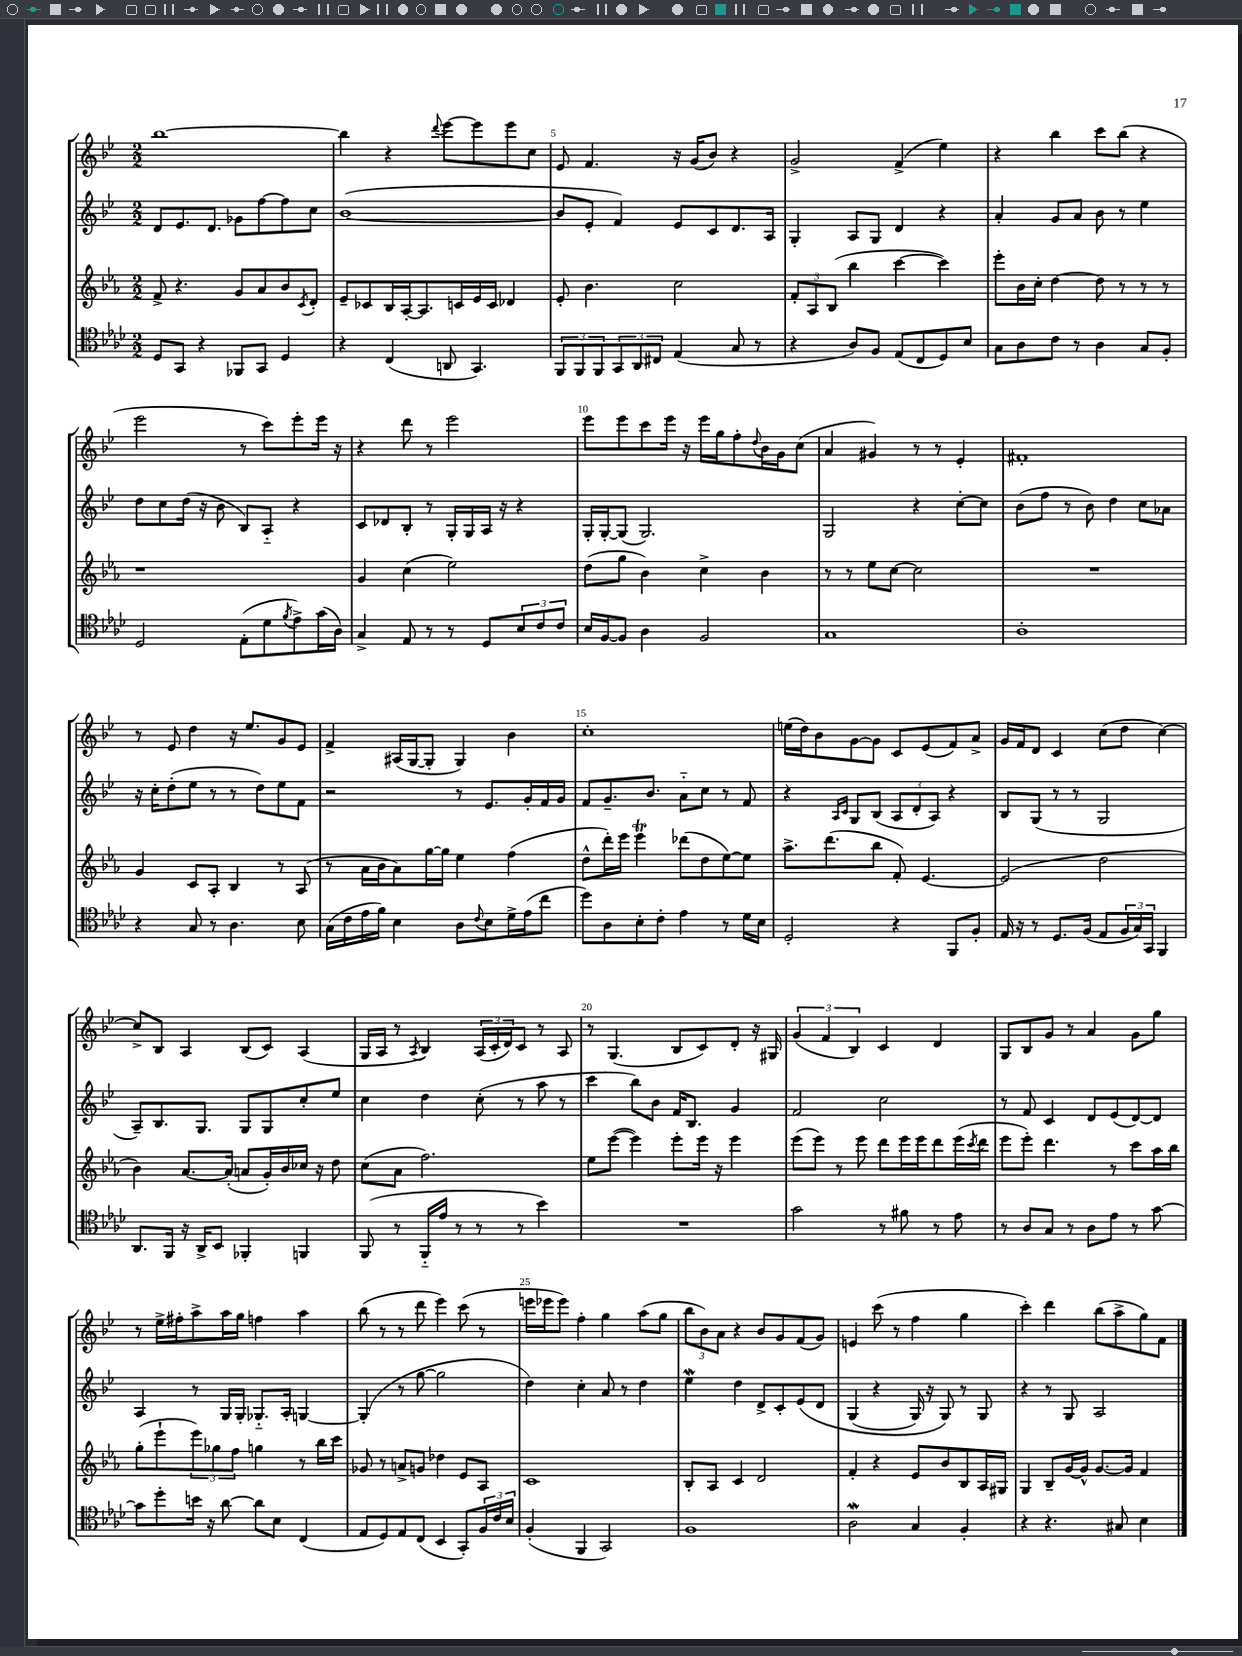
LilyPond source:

<<
\new StaffGroup <<
\new Staff = "s0" {
    \clef treble \key bes \major \numericTimeSignature \time 2/2
    bes''1~ |
    bes''4 r4 \appoggiatura { d'''8 } ees'''8~ ees'''8 ees'''8 c''8 |
    ees'8 f'4. r16 g'16( bes'8) r4 |
    g'2-> f'4->( ees''4) |
    r4 bes''4 c'''8 bes''8( r4 |
    ees'''2 r8 c'''8) ees'''8-. ees'''16 r16 |
    r4 d'''8 r8 ees'''2 |
    ees'''8 ees'''8 c'''8 ees'''16 r16 ees'''16 g''16 f''8-. \appoggiatura { d''8 } bes'16 g'16 c''8( |
    a'4 gis'4) r8 r8 ees'4-. |
    fis'1-. |
    r8 ees'8 d''4 r16 ees''8. g'8 ees'8 |
    f'4-> ais16( g16~ g8-. g4) bes'4 |
    c''1-. |
    e''16( d''16) bes'8 g'8~ g'8 c'8 ees'8( f'8) a'8-> |
    g'16 f'16 d'8 c'4 c''8( d''8 c''4~) |
    c''8-> bes8 a4 bes8( c'8) a4( |
    g16 a16 r8 \acciaccatura { a8 } bes4) \tuplet 3/2 { a16( c'16-. d'16) } c'8 r8 a8 |
    r8 g4.( bes8 c'8) d'8-. r16 gis16 |
    \tuplet 3/2 { g'4( f'4 bes4) } c'4 d'4 |
    g8 bes8 g'8 r8 a'4 g'8 g''8 |
    r8 ees''16-> fis''16-. a''8-> a''16 g''16 f''4 a''4 |
    bes''8( r8 r8 d'''8 ees'''4) c'''8( r8 |
    e'''16 ees'''16 ees'''8) f''4-. g''4 a''8( g''8 |
    \tuplet 3/2 { bes''8 bes'8) a'8 } r4 bes'8 g'8 f'8( g'8) |
    e'4 c'''8( r8 f''4 g''4 |
    c'''4-.) d'''4 bes''8( a''8-> g''8) f'8 \bar "|." |
}
\new Staff = "s1" {
    \clef treble \key bes \major \numericTimeSignature \time 2/2
    d'8 ees'8. d'8. ges'8 f''8~ f''8 c''8 |
    bes'1~( |
    bes'8 ees'8-. f'4) ees'8 c'8 d'8. a16 |
    g4-. a8 g8 d'4 r4 |
    a'4-. g'8 a'8 bes'8 r8 ees''4 |
    d''8 c''8 d''16( r16 bes'8 bes8) a8-_ r4 |
    c'8 des'8 bes8-. r8 g16-. g16 a16 r16 r4 |
    g16-. g16~-. g8( g2.) |
    g2 r4 c''8~-. c''8 |
    bes'8( f''8 r8 bes'8) d''4 c''8 aes'8 |
    r16 c''16-. d''8-.( ees''8 r8 r8 d''8) ees''8 f'8 |
    r2 r8 ees'8. g'16-. f'16 g'16 |
    f'8 g'8.-- bes'8. a'8-_ c''8 r8 f'8 |
    r4 \grace { a16 c'16 } g8 bes8( \tuplet 3/2 { a8 d'8-. a8) } r4 |
    bes8 g8( r8 r8 g2 |
    a8--) bes8. g8. g8 g8 c''8-. ees''8 |
    c''4 d''4 c''8-.( r8 a''8 r8 |
    c'''4 bes''8) bes'8 f'16 bes8. g'4 |
    f'2 c''2 |
    r8 f'8 c'4 d'8 ees'8( d'8~) d'8 |
    a4 r8 g16 g16-. ges8.-_ a16-. g4~ |
    g4-.( r8 g''8~ g''2 |
    d''4) c''4-. a'8 r8 d''4 |
    ees''4\mordent d''4 d'8-> c'8-. ees'8\( d'8 |
    g4( r4 g16) r16 g8\) r8 g8 |
    r4 r8 g8 a2 \bar "|." |
}
\new Staff = "s2" {
    \clef treble \key ees \major \numericTimeSignature \time 2/2
    f'8-> r4. g'8 aes'8 bes'8 \acciaccatura { c'8 } d'8-. |
    ees'8-- ces'8 bes16 aes16~-. aes8. c'16 ees'16 c'16 des'4 |
    ees'8-. bes'4. c''2 |
    \tuplet 3/2 { f'8-. aes8 bes8( } bes''4 c'''4~ c'''4) |
    ees'''8-. bes'16 c''16-. d''4~ d''8 r8 r8 r8 |
    r1 |
    g'4 c''4( ees''2) |
    d''8( g''8 bes'4) c''4-> bes'4 |
    r8 r8 ees''8 c''8~ c''2 |
    R1 |
    g'4 c'8 aes8-. bes4 r8 aes8( |
    r8 aes'16 bes'16 aes'8) g''16~ g''16 ees''4 f''4( |
    d''8-^ d'''16-.) ees'''16 ees'''4\trill des'''8( d''8 ees''8~) ees''8 |
    aes''8.-> d'''8.( bes''8 f'8-.) ees'4.~ |
    ees'2( d''2 |
    bes'4) aes'8.~ aes'16-.( a'8 g'16-.) bes'16 ces''16 r16 d''8 |
    c''8( aes'8 f''2.) |
    ees''8 ees'''8~( ees'''4) ees'''8-. ees'''16 r16 ees'''4 |
    ees'''8( ees'''8) r8 ees'''8 d'''8 ees'''16 ees'''16 d'''8 ees'''16( \acciaccatura { c'''8 } d'''16 |
    ees'''8 ees'''8-.) d'''4. r8 c'''8 aes''16 bes''16 |
    g''8-.( ees'''8-! \tuplet 3/2 { ees'''8) ges''8 f''8 } g''4 r8 bes''16 c'''16 |
    ges'8 r8 a'8-> g'8 des''4 ees'8 aes8 |
    c'1 |
    bes8-. aes8 c'4 d'2 |
    f'4-. r4 ees'8 bes'8 bes8 aes16 gis16 |
    g4 bes8-- g'16~ g'16-^ g'8.~ g'16 f'4 \bar "|." |
}
\new Staff = "s3" {
    \clef tenor \key aes \major \numericTimeSignature \time 2/2
    des8 g,8 r4 fes,8 g,8 des4 |
    r4 c4( a,8 g,4.) |
    \tuplet 3/2 { f,8 f,8 f,8 } \tuplet 3/2 { g,8 aes,8 cis8 } ees4( g8 r8 |
    r4 aes8) f8 ees8( c8 des8) bes8 |
    g8 aes8 c'8 r8 aes4 g8 f8-. |
    des2 ees8-.( des'8 \acciaccatura { f'8 } ees'8->) g'16( aes16) |
    g4-> ees8 r8 r8 des8 \tuplet 3/2 { bes8 c'8 c'8 } |
    bes16 f16~ f8 aes4 f2 |
    g1 |
    aes1-. |
    r4 g8 r8 aes4. bes8 |
    g16( c'16 ees'16 f'16) bes4 aes8 \appoggiatura { c'8 } bes8 des'16-> ees'16( c''8 |
    des''8) aes8 bes8-. c'8-. ees'4 r8 des'16 bes16 |
    des2-. r4 f,8 f8-. |
    ees16 r16 r8 des8. f16( ees8 \tuplet 3/2 { f16 g16) g,16 } f,4 |
    aes,8. f,16 r16 aes,16-> bes,8 fes,4-. f,4 |
    f,8( r8 f,16-_ ees'16 r8 r8 r8 bes'4) |
    R1 |
    g'2 r8 fis'8 r8 ees'8 |
    r8 aes8 g8 r8 aes8 ees'8 r8 g'8~ |
    g'8 des''8-. b'16 r16 aes'8~ aes'8 bes8 c4( |
    ees8 des8) ees8 c8( bes,4 g,8-.) \tuplet 3/2 { f16 c'16 bes16 } |
    f4-.( f,4 g,2) |
    f1 |
    aes2\mordent g4 f4-. |
    r4 r4. gis8 bes4 \bar "|." |
}
>>
>>
\layout { \context { \Score currentBarNumber = #3 \override BarNumber.break-visibility = ##(#f #t #t) barNumberVisibility = #(every-nth-bar-number-visible 5) } }
